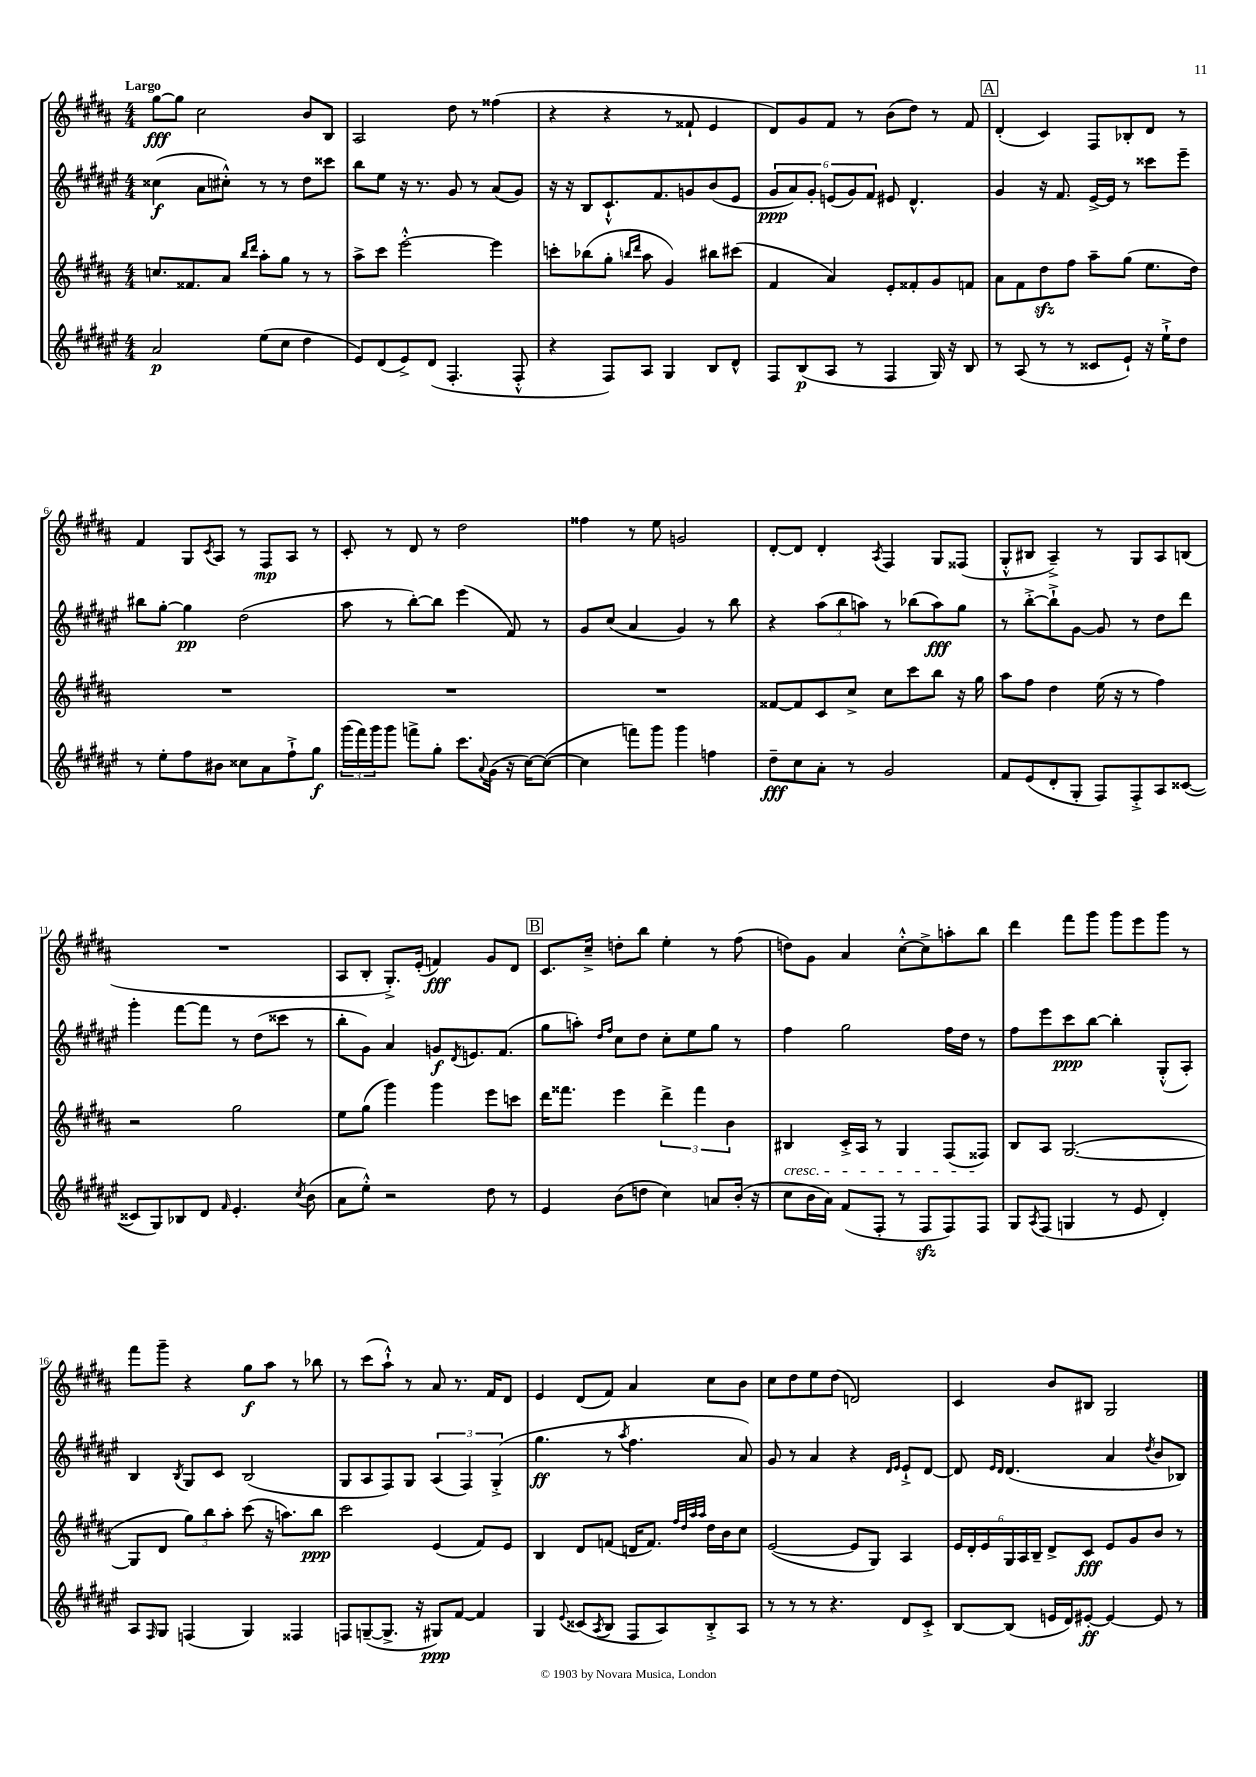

**kern	**dynam	**kern	**dynam	**kern	**dynam	**kern	**dynam
*part4	*part4	*part3	*part3	*part2	*part2	*part1	*part1
*staff4	*staff4	*staff3	*staff3	*staff2	*staff2	*staff1	*staff1
*clefG2	*	*clefG2	*	*clefG2	*	*clefG2	*
*k[f#c#g#d#a#e#]	*	*k[f#c#g#d#a#]	*	*k[f#c#g#d#a#e#]	*	*k[f#c#g#d#a#]	*
*M4/4	*	*M4/4	*	*M4/4	*	*M4/4	*
=1	=1	=1	=1	=1	=1	=1	=1
!	!	!	!	!	!	!LO:TX:a:B:t=Largo	!
2a#/	p	8.ccn/L	.	(4cc##X\	f	[8gg#\L	fff
.	.	.	.	.	.	8gg#\J]	.
.	.	8.f##X/	.	.	.	.	.
.	.	.	.	8a#\L	.	2cc#\	.
.	.	8a#/J	.	8cc#X'^^\J)	.	.	.
.	.	16qqbb/LL	.	.	.	.	.
.	.	16qqddd#/JJ	.	.	.	.	.
(8ee#\L	.	8aa#'\L	.	8r	.	.	.
8cc#\J	.	8gg#\J	.	8r	.	.	.
4dd#\	.	8r	.	8dd#\L	.	8b/L	.
.	.	8r	.	8ccc##X\J	.	8B/J	.
=2	=2	=2	=2	=2	=2	=2	=2
8e#/L)	.	8aa#^\L	.	8bb\L	.	2A#/	.
(8d#/	.	8ccc#\J	.	8ee#\J	.	.	.
8e#^/)	.	[2eee'^^\	.	16r	.	.	.
.	.	.	.	8.r	.	.	.
(8d#/J	.	.	.	.	.	.	.
4.F#'/	.	.	.	8g#/	.	8dd#\	.
.	.	.	.	8r	.	8r	.
.	.	4eee\]	.	(8a#/L	.	(4ff##X\	.
8F#'^^/	.	.	.	8g#/J)	.	.	.
=3	=3	=3	=3	=3	=3	=3	=3
4r	.	8cccn'\L	.	16r	.	4r	.
.	.	.	.	16r	.	.	.
.	.	(8bb-X\	.	8B/L	.	.	.
8F#/L)	.	8gg#'\J	.	8.c#`^^/	.	4r	.
.	.	16qqbbn/LL	.	.	.	.	.
.	.	16qqddd#/JJ	.	.	.	.	.
8A#/J	.	8aa#\	.	.	.	.	.
.	.	.	.	8.f#/	.	.	.
4G#/	.	4g#/)	.	.	.	8r	.
.	.	.	.	8gn/	.	8f##X`/	.
8B/L	.	8bb#X\L	.	(8b/	.	4e/	.
8d#^^/J	.	(8ccc#X\J	.	8e#/J	.	.	.
=4	=4	=4	=4	=4	=4	=4	=4
8F#/L	.	4f#/	.	12g#/L	ppp	8d#/L)	.
.	.	.	.	12a#/)	.	.	.
(8B/	p	.	.	.	.	8g#/	.
.	.	.	.	12g#'/J	.	.	.
8A#/J	.	4a#/)	.	(12en/L	.	8f#/J	.
.	.	.	.	12g#/)	.	.	.
8r	.	.	.	.	.	8r	.
.	.	.	.	12f#/J	.	.	.
4F#/	.	8e'/L	.	8e#X/	.	(8b\L	.
.	.	8f##X'/	.	4.d#^^/	.	8dd#\J)	.
16G#/)	.	8g#/	.	.	.	8r	.
16r	.	.	.	.	.	.	.
8B/	.	8fn/J	.	.	.	8f#/	.
!!LO:REH:place=s1:t=A
=5	=5	=5	=5	=5	=5	=5	=5
8r	.	8a#\L	.	4g#/	.	(4d#'/	.
(8A#/	.	8f#\	.	.	.	.	.
8r	.	8dd#zz\	.	16r	.	4c#/)	.
.	.	.	.	8.f#/	.	.	.
8r	.	8ff#\J	.	.	.	.	.
8c##X/L	.	8aa#~\L	.	[16e#^/LL	.	8F#/L	.
.	.	.	.	16e#/JJ]	.	.	.
8e#`/J)	.	(8gg#\J	.	8r	.	8B-X'/	.
16r	.	8.ee\L	.	8ccc##X\L	.	8d#/J	.
16ee#`^\KL	.	.	.	.	.	.	.
8dd#\J	.	.	.	8eee#~\J	.	8r	.
.	.	16dd#\Jk)	.	.	.	.	.
!!LO:LB:g=z
=6	=6	=6	=6	=6	=6	=6	=6
8r	.	1r	.	8bb#X\L	.	4f#/	.
8ee#'\L	.	.	.	[8gg#'\J	.	.	.
8ff#\	.	.	.	4gg#\]	pp	8G#/L	.
.	.	.	.	.	.	8qc#/	.
8b#X\J	.	.	.	.	.	8A#/J	.
8cc##X\L	.	.	.	(2dd#\	.	8r	.
8a#\	.	.	.	.	.	8F#/L	mp
8ff#`^\	.	.	.	.	.	8A#/J	.
8gg#\J	f	.	.	.	.	8r	.
=7	=7	=7	=7	=7	=7	=7	=7
(24ggg#\LL	.	1r	.	8aa#\	.	8c#'/	.
24fff#\)	.	.	.	.	.	.	.
24ggg#\J	.	.	.	.	.	.	.
8ggg#\J	.	.	.	8r	.	8r	.
8fffn^\L	.	.	.	[8bb'\L)	.	8d#/	.
8gg#'\J	.	.	.	8bb\J]	.	8r	.
8.ccc#\L	.	.	.	(4eee#\	.	2dd#\	.
8qqa#/	.	.	.	.	.	.	.
(16g#\Jk	.	.	.	.	.	.	.
16r	.	.	.	8f#/)	.	.	.
[16cc#\KL)	.	.	.	.	.	.	.
(8cc#\J_	.	.	.	8r	.	.	.
=8	=8	=8	=8	=8	=8	=8	=8
4cc#\]	.	1r	.	8g#/L	.	4ff##X\	.
.	.	.	.	(8cc#/J	.	.	.
8fffn\L)	.	.	.	4a#/	.	8r	.
8ggg#\J	.	.	.	.	.	8ee\	.
4ggg#\	.	.	.	4g#/)	.	2gn/	.
4ffn\	.	.	.	8r	.	.	.
.	.	.	.	8bb\	.	.	.
=9	=9	=9	=9	=9	=9	=9	=9
8dd#~\L	fff	[8f##X/L	.	4r	.	[8d#'/L	.
8cc#\	.	8f##/]	.	.	.	8d#/J]	.
8a#'\J	.	8c#/	.	(12aa#\L	.	4d#'/	.
.	.	.	.	12bb\	.	.	.
8r	.	8cc#^/J	.	.	.	.	.
.	.	.	.	12aan\J)	.	.	.
.	.	.	.	.	.	8qA#/	.
2g#/	.	8cc#\L	.	8r	.	4F#/	.
.	.	8ccc#\	.	(8bb-X\L	.	.	.
.	.	8bb\J	.	8aa\)	fff	8G#/L	.
.	.	16r	.	8gg#\J	.	(8F##X/J	.
.	.	16gg#\	.	.	.	.	.
=10	=10	=10	=10	=10	=10	=10	=10
8f#/L	.	8aa#\L	.	8r	.	8G#'^^/L	.
(8e#/	.	8ff#\J	.	[8bb'^\L	.	8B#X/J	.
8d#'/	.	4dd#\	.	8bb`^\]	.	4A#~^/)	.
8G#'/J	.	.	.	[8g#\J	.	.	.
8F#/L)	.	(16ee\	.	8g#/]	.	8r	.
.	.	16r	.	.	.	.	.
8F#'^/	.	8r	.	8r	.	8G#/L	.
8A#/	.	4ff#\)	.	8dd#\L	.	8A#/	.
([8c##X/J	.	.	.	8ddd#\J	.	(8Bn/J	.
!!LO:LB:g=z
=11	=11	=11	=11	=11	=11	=11	=11
8c##X/L]	.	2r	.	4ggg#'\	.	1r	.
8G#/)	.	.	.	.	.	.	.
8B-X/	.	.	.	[8fff#\L	.	.	.
8d#/J	.	.	.	8fff#\J]	.	.	.
16qqf#/	.	.	.	.	.	.	.
4.e#'/	.	2gg#\	.	8r	.	.	.
.	.	.	.	(8dd#\L	.	.	.
.	.	.	.	8ccc##X\J	.	.	.
8qcc#/	.	.	.	.	.	.	.
(8b\	.	.	.	8r	.	.	.
=12	=12	=12	=12	=12	=12	=12	=12
8a#\L	.	8ee\L	.	8bb'\L	.	8A#/L	.
8ee#'^^\J)	.	(8gg#\J	.	8g#\J)	.	8B'/J	.
2r	.	4ggg#\)	.	4a#/	.	8.G#'^/L)	.
.	.	.	.	.	.	(16e'/Jk	.
.	.	4ggg#\	.	8gn/L	f	4fn/)	fff
.	.	.	.	8qd#/	.	.	.
.	.	.	.	8.en/	.	.	.
8dd#\	.	8eee\L	.	.	.	8g#/L	.
.	.	.	.	(8.f#/J	.	.	.
8r	.	8cccn\J	.	.	.	8d#/J	.
!!LO:REH:place=s1:t=B
=13	=13	=13	=13	=13	=13	=13	=13
4e#/	.	16ddd#\KL	.	8gg#\L	.	8.c#/L	.
.	.	8.fff##X\J	.	.	.	.	.
.	.	.	.	8aan'\J)	.	.	.
.	.	.	.	.	.	16cc#~^/Jk	.
.	.	.	.	16qqdd#/LL	.	.	.
.	.	.	.	16qqff#/JJ	.	.	.
(8b\L	.	4eee\	.	8cc#\L	.	8ddn'\L	.
8ddn\J	.	.	.	8dd#\J	.	8bb\J	.
4cc#\)	.	6ddd#^\	.	8cc#'\L	.	4ee'\	.
.	.	.	.	8ee#\	.	.	.
.	.	6fff##\	.	.	.	.	.
8an/L	.	.	.	8gg#\J	.	8r	.
.	.	6b\	.	.	.	.	.
(16b'/Jk	.	.	.	8r	.	(8ff#\	.
16r	.	.	.	.	.	.	.
=14	=14	=14	=14	=14	=14	=14	=14
!	!	!LO:TX:b:i:t=cresc.	!	!	!	!	!
8cc#\L	.	4B#X/	.	4ff#\	.	8ddn\L)	.
16b\L	.	.	.	.	.	8g#\J	.
16a#\JJ)	.	.	.	.	.	.	.
(8f#/L	.	16c#'^/LL	.	2gg#\	.	4a#/	.
.	.	16A#/JJ	.	.	.	.	.
8F#'/J	.	8r	.	.	.	.	.
8r	.	4G#/	.	.	.	[8cc#'^^\L	.
8F#zz/L	.	.	.	.	.	8cc#^\]	.
8F#/)	.	(8F#/L	.	16ff#\LL	.	8aan'\	.
.	.	.	.	16dd#\JJ	.	.	.
8F#/J	.	8F##X/J)	.	8r	.	8bb\J	.
=15	=15	=15	=15	=15	=15	=15	=15
8G#/L	.	8B/L	.	8ff#\L	.	4ddd#\	.
8qA#/	.	.	.	.	.	.	.
(8F#/J	.	8A#/J	.	8eee#\	.	.	.
4Gn/	.	([2.G#/	.	8ccc#\	ppp	8fff#\L	.
.	.	.	.	[8bb\J	.	8ggg#\J	.
8r	.	.	.	4bb'\]	.	8ggg#\L	.
8e#/	.	.	.	.	.	8eee\	.
4d#'/)	.	.	.	(8G#'^^/L	.	8ggg#\J	.
.	.	.	.	8A#'/J)	.	8r	.
!!LO:LB:g=z
=16	=16	=16	=16	=16	=16	=16	=16
8A#/L	.	8G#/L]	.	4B/	.	8fff#\L	.
16qqF#/	.	.	.	.	.	.	.
8G#/J	.	8d#/J	.	.	.	8ggg#~\J	.
.	.	.	.	8qB/	.	.	.
(4Fn/	.	12gg#\L)	.	8G#/L	.	4r	.
.	.	12bb\	.	.	.	.	.
.	.	.	.	8c#/J	.	.	.
.	.	12aa#'\J	.	.	.	.	.
4G#/)	.	(8ccc#\	.	(2B/	.	8gg#\L	f
.	.	16r	.	.	.	8aa#\J	.
.	.	8.aan\L)	.	.	.	.	.
4F##X/	.	.	.	.	.	8r	.
.	.	8bb\J	ppp	.	.	8bb-X\	.
=17	=17	=17	=17	=17	=17	=17	=17
8Fn/L	.	2ccc#\	.	8G#/L	.	8r	.
([8Gn~/	.	.	.	8A#/	.	(8ccc#\L	.
8.G^/J]	.	.	.	8F#/)	.	8aa#`^^\J)	.
.	.	.	.	8G#/J	.	8r	.
16r	.	.	.	.	.	.	.
8G#X/L)	ppp	(4e/	.	(6A#/	.	8a#/	.
[8f#/J	.	.	.	.	.	8.r	.
.	.	.	.	6F#/)	.	.	.
4f#/]	.	8f#/L)	.	.	.	.	.
.	.	.	.	.	.	16f#/KL	.
.	.	.	.	(6G#'^/	.	.	.
.	.	8e/J	.	.	.	8d#/J	.
=18	=18	=18	=18	=18	=18	=18	=18
4G#/	.	4B/	.	4.gg#\	ff	4e/	.
8qqe#/	.	.	.	.	.	.	.
(8c##X/L	.	8d#/L	.	.	.	(8d#/L	.
8qA#/	.	.	.	.	.	.	.
8B/J	.	(8fn/J	.	8r	.	8f#/J)	.
.	.	.	.	8qaa#/	.	.	.
8F#/L	.	16dn/KL	.	4.ff#\	.	4a#/	.
.	.	8.f/J)	.	.	.	.	.
8A#/)	.	.	.	.	.	.	.
.	.	32qqff#/LLL	.	.	.	.	.
.	.	32qqdd#/	.	.	.	.	.
.	.	32qqaa#/	.	.	.	.	.
.	.	32qqaa#/JJJ	.	.	.	.	.
8B'^/	.	16dd#\LL	.	.	.	8cc#\L	.
.	.	16b\J	.	.	.	.	.
8A#/J	.	8cc#\J	.	8a#/)	.	8b\J	.
=19	=19	=19	=19	=19	=19	=19	=19
8r	.	([2e/	.	8g#/	.	8cc#\L	.
8r	.	.	.	8r	.	8dd#\	.
8r	.	.	.	4a#/	.	8ee\	.
4.r	.	.	.	.	.	(8dd#\J	.
.	.	8e/L]	.	4r	.	2dn/)	.
.	.	8G#/J)	.	.	.	.	.
.	.	.	.	16qqd#/LL	.	.	.
.	.	.	.	16qqe#/JJ	.	.	.
8d#/L	.	4A#/	.	8e#`^/L	.	.	.
8c#'^/J	.	.	.	[8d#/J	.	.	.
=20	=20	=20	=20	=20	=20	=20	=20
[8B/L	.	24e/LL	.	8d#/]	.	4c#/	.
.	.	24d#'/	.	.	.	.	.
.	.	24e/	.	.	.	.	.
.	.	.	.	16qqe#/LL	.	.	.
.	.	.	.	16qqd#/JJ	.	.	.
(8B/J]	.	24G#/	.	(4.d#/	.	.	.
.	.	24A#/	.	.	.	.	.
.	.	24B~/JJ	.	.	.	.	.
16en/LL	.	8d#^/L	.	.	.	8b/L	.
16d#/J)	.	.	.	.	.	.	.
[8e#X'/J	ff	8c#/J	fff	.	.	8B#X/J	.
4e#/_	.	8e/L	.	4a#/	.	2G#/	.
.	.	8g#/	.	.	.	.	.
.	.	.	.	8qdd#/	.	.	.
8e#/]	.	8b/J	.	8b/L	.	.	.
8r	.	8r	.	8B-X/J)	.	.	.
==	==	==	==	==	==	==	==
*-	*-	*-	*-	*-	*-	*-	*-
